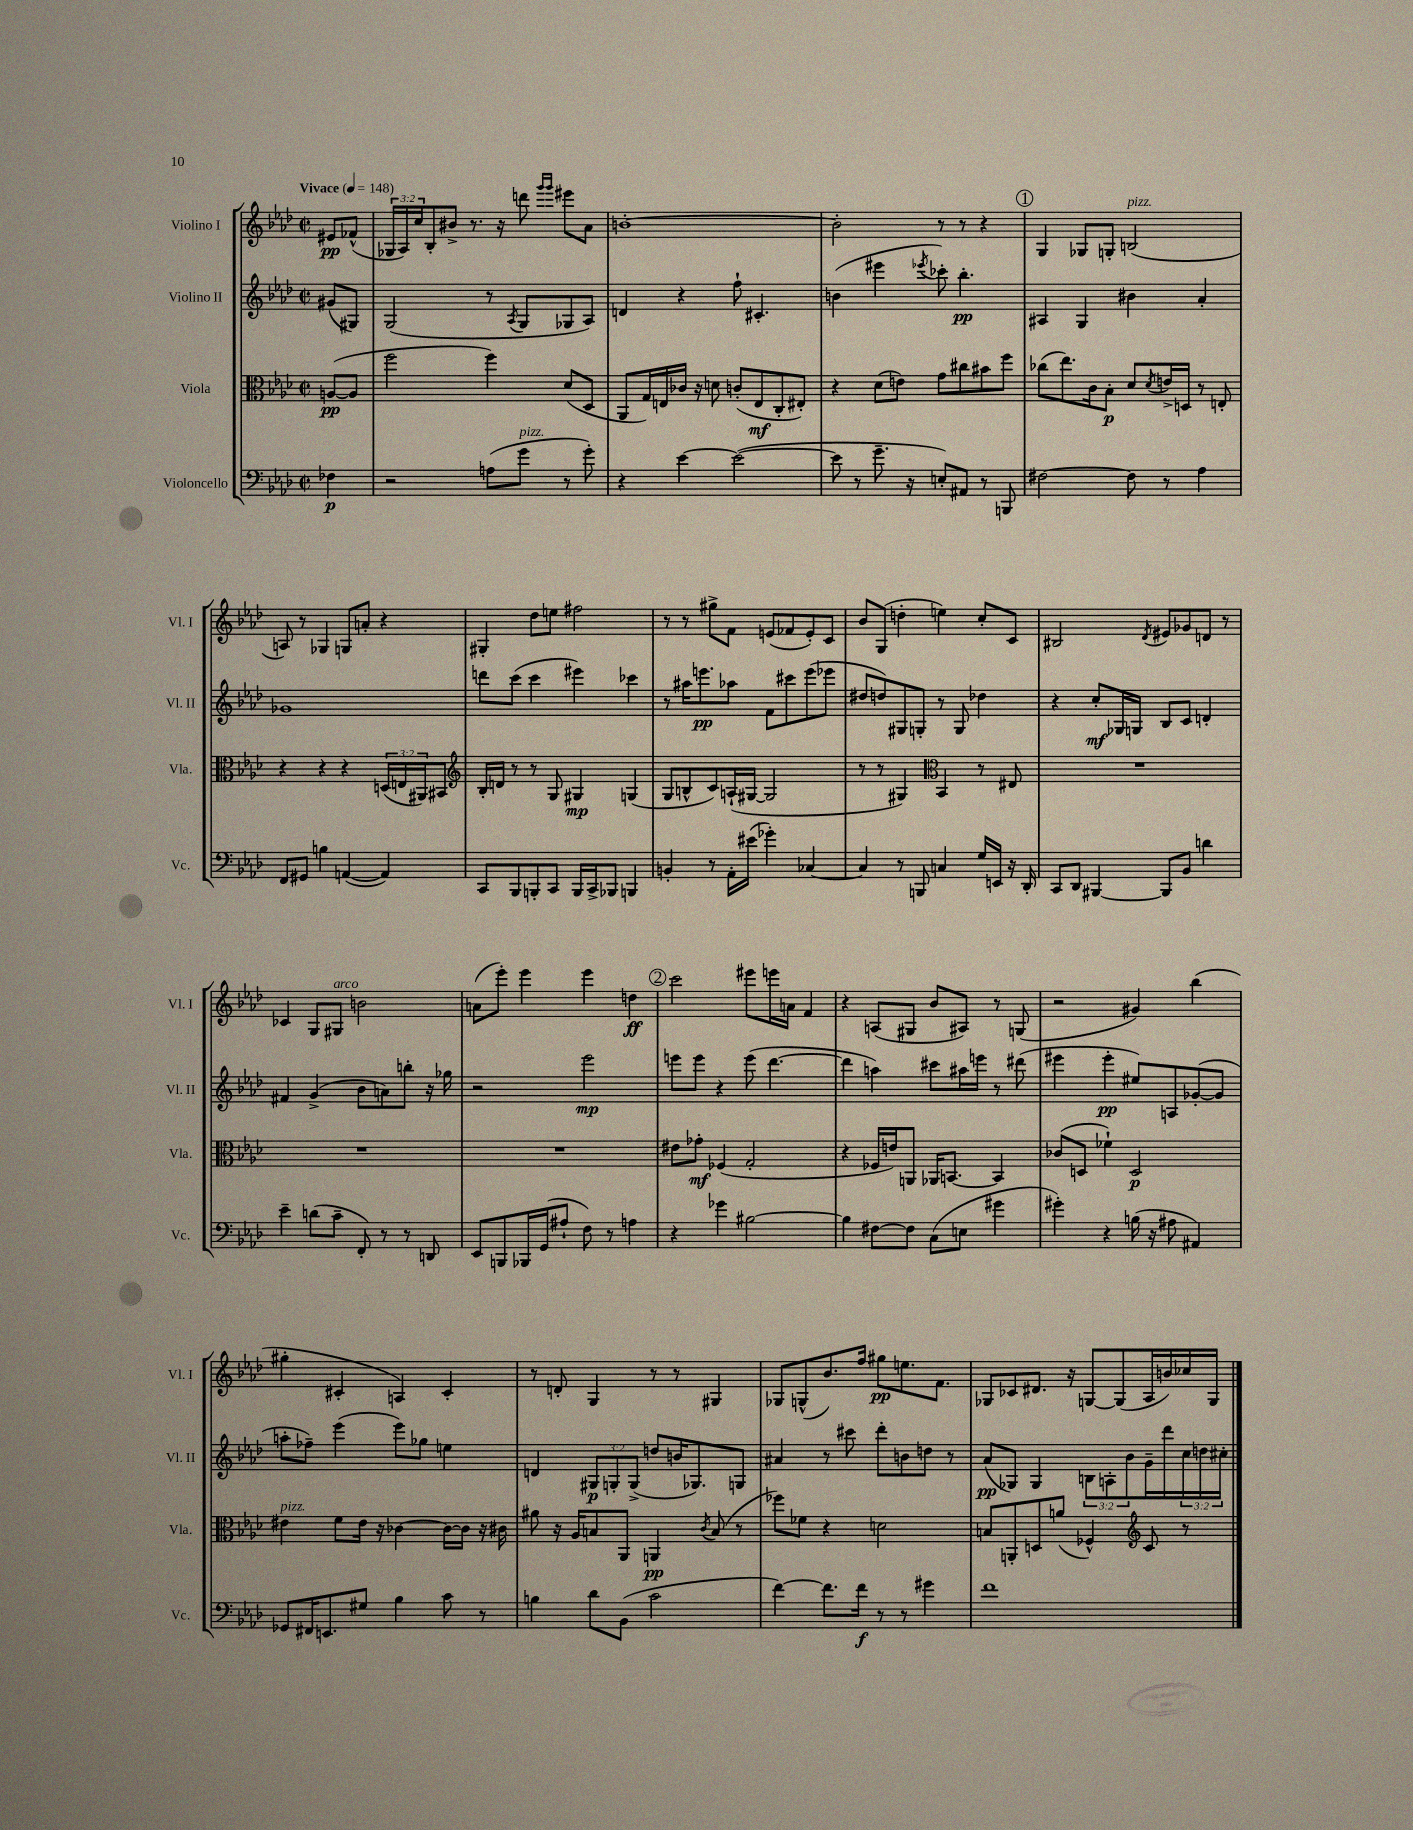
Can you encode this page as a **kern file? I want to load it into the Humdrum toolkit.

**kern	**dynam	**kern	**dynam	**kern	**dynam	**kern	**dynam
*part4	*part4	*part3	*part3	*part2	*part2	*part1	*part1
*staff4	*staff4	*staff3	*staff3	*staff2	*staff2	*staff1	*staff1
*I"Violoncello	*	*I"Viola	*	*I"Violino II	*	*I"Violino I	*
*I'Vc.	*	*I'Vla.	*	*I'Vl. II	*	*I'Vl. I	*
*clefF4	*	*clefC3	*	*clefG2	*	*clefG2	*
*k[b-e-a-d-]	*	*k[b-e-a-d-]	*	*k[b-e-a-d-]	*	*k[b-e-a-d-]	*
*M2/2	*	*M2/2	*	*M2/2	*	*M2/2	*
*met(c|)	*	*met(c|)	*	*met(c|)	*	*met(c|)	*
*MM148	*	*MM148	*	*MM148	*	*MM148	*
=	=	=	=	=	=	=	=
!	!	!	!	!	!	!LO:TX:a:B:t=Vivace	!
4F-X\	p	([8An/L	pp	(8g#X/L	.	8e#X/L	pp
.	.	8A/J]	.	8G#X/J)	.	(8f-X^^/J	.
=1	=1	=1	=1	=1	=1	=1	=1
2r	.	2ff\	.	(2G/	.	24G-X/LL	.
.	.	.	.	.	.	24A-/)	.
.	.	.	.	.	.	24cc/J	.
.	.	.	.	.	.	8B-'/	.
.	.	.	.	.	.	8b#X^/J	.
.	.	.	.	.	.	8.r	.
(8An\L	.	4ff\)	.	8r	.	.	.
.	.	.	.	.	.	16r	.
.	.	.	.	8qA-/	.	.	.
!LO:TX:a:i:t=pizz.	!	!	!	!	!	!	!
8g\J	.	.	.	8G/L	.	8dddn\	.
.	.	.	.	.	.	16qqggg/LL	.
.	.	.	.	.	.	16qqggg/JJ	.
8r	.	(8d-/L	.	8G-X/	.	8eee#X\L	.
8g'\)	.	8D-/J	.	8A-/J)	.	8a-\J	.
=2	=2	=2	=2	=2	=2	=2	=2
4r	.	8AA-/L	.	4dn/	.	[1bn'	.
.	.	16G/L)	.	.	.	.	.
.	.	16En/	.	.	.	.	.
[4e-\	.	16c-X/JJ	.	4r	.	.	.
.	.	16r	.	.	.	.	.
.	.	8dn\	.	.	.	.	.
(2e-\_	.	(8cn'/L	.	8ff`\	.	.	.
.	.	8E/	mf	4.c#X'/	.	.	.
.	.	8C'/	.	.	.	.	.
.	.	8E#X'/J)	.	.	.	.	.
=3	=3	=3	=3	=3	=3	=3	=3
8e-\]	.	4r	.	(4bn\	.	2b'\]	.
8r	.	.	.	.	.	.	.
8.g~\	.	(8d-\L	.	4eee#X\	.	.	.
.	.	8en\J)	.	.	.	.	.
16r	.	.	.	.	.	.	.
.	.	.	.	8qeee-X/	.	.	.
8En'/L)	.	8g\L	.	8ccc-X'\)	.	8r	.
8AA#X/J	.	8cc#X\	.	4.bb-'\	pp	8r	.
8r	.	8b#X\	.	.	.	4r	.
8BBBn/	.	8ff\J	.	.	.	.	.
!!LO:REH:place=s1:t=1
=4	=4	=4	=4	=4	=4	=4	=4
[2F#X\	.	(8cc-X\L	.	4A#X/	.	4G/	.
.	.	8.ee-\)	.	.	.	.	.
.	.	.	.	4G/	.	8G-X/L	.
.	.	16c\k	.	.	.	.	.
.	.	8B-'\J	p	.	.	8Gn'/J	.
!	!	!	!	!	!	!LO:TX:a:i:t=pizz.	!
8F#\]	.	8d-/L	.	4b#X\	.	(2Bn/	.
.	.	8qd-/	.	.	.	.	.
8r	.	16en^/L	.	.	.	.	.
.	.	16Dn/JJ	.	.	.	.	.
4A-\	.	8r	.	4a-'/	.	.	.
.	.	8En'/	.	.	.	.	.
!!LO:LB:g=z
=5	=5	=5	=5	=5	=5	=5	=5
8FF/L	.	4r	.	1g-X	.	8An/)	.
8GG#X/J	.	.	.	.	.	8r	.
4Bn\	.	4r	.	.	.	4G-X/	.
([4AAn/	.	4r	.	.	.	8Gn/L	.
.	.	.	.	.	.	8an'/J	.
4AA/])	.	(24Dn/LL	.	.	.	4r	.
.	.	24En/	.	.	.	.	.
.	.	24AA#X/J)	.	.	.	.	.
.	.	8BB#X/J	.	.	.	.	.
=6	=6	=6	=6	=6	=6	=6	=6
*	*	*clefG2	*	*	*	*	*
8CC/L	.	16B-'/LL	.	8dddn\L	.	4G#X'/	.
.	.	16dn/JJ	.	.	.	.	.
8BBB-/	.	8r	.	(8ccc\J	.	.	.
8BBBn'/	.	8r	.	4ccc\	.	8dd-\L	.
8CC/J	.	8G/	.	.	.	8een\J	.
16BBB/LL	.	4G#X/	mp	4eee#X\)	.	2ff#X\	.
16CC^/J	.	.	.	.	.	.	.
8BBB-X/J	.	.	.	.	.	.	.
4BBBn/	.	(4Gn/	.	4ccc-X\	.	.	.
=7	=7	=7	=7	=7	=7	=7	=7
4BBn'/	.	8G/L	.	8r	.	8r	.
.	.	8Bn^^/	.	16aa#X\KL	.	8r	.
.	.	.	.	8.eeen\	pp	.	.
8r	.	8c/)	.	.	.	8gg#X^\L	.
16AA-'\LL	.	(16An`/L	.	8aa-X\J	.	8f\J	.
(16e#X\JJ	.	[16G#X/JJ	.	.	.	.	.
4g-X'\)	.	2G#/]	.	8f\L	.	(8en/L	.
.	.	.	.	8ccc#X\	.	8f-X/	.
[4C-X/	.	.	.	(8eee\	.	8e'/)	.
.	.	.	.	8eee-X\J	.	8c/J	.
=8	=8	=8	=8	=8	=8	=8	=8
4C-/]	.	8r	.	8dd#X/L	.	8b-/L	.
.	.	8r	.	8ddn/)	.	(8G/J	.
8r	.	4G#X/)	.	8G#X/	.	4ddn'\	.
8BBBn/	.	.	.	8Gn'/J	.	.	.
*	*	*clefC3	*	*	*	*	*
4Cn/	.	4BB-/	.	8r	.	4een\)	.
.	.	.	.	8G/	.	.	.
16G/LL	.	8r	.	4dd-X\	.	8cc'/L	.
16EEn/JJ	.	.	.	.	.	.	.
16r	.	8E#X/	.	.	.	8c/J	.
16DD-'/	.	.	.	.	.	.	.
=9	=9	=9	=9	=9	=9	=9	=9
8CC/L	.	1r	.	4r	.	2B#X/	.
8DD-/J	.	.	.	.	.	.	.
[4BBB#X/	.	.	.	8cc'/L	mf	.	.
.	.	.	.	16G-X/L	.	.	.
.	.	.	.	16Gn/JJ	.	.	.
.	.	.	.	.	.	8qd-/	.
8BBB#/L]	.	.	.	8B-/L	.	8e#X/L	.
8BB-/J	.	.	.	8c/J	.	8g-X/	.
4dn\	.	.	.	4dn'/	.	8dn/J	.
.	.	.	.	.	.	8r	.
!!LO:LB:g=z
=10	=10	=10	=10	=10	=10	=10	=10
4e-~\	.	1r	.	4f#X/	.	4c-X/	.
(8dn\L	.	.	.	(4g^/	.	8G/L	.
!	!	!	!	!	!	!LO:TX:a:i:t=arco	!
8c~\J	.	.	.	.	.	8G#X/J	.
8FF'/)	.	.	.	8b-\L	.	2bn\	.
8r	.	.	.	8an\)	.	.	.
8r	.	.	.	8bbn'\J	.	.	.
8DDn/	.	.	.	16r	.	.	.
.	.	.	.	16gg-X\	.	.	.
=11	=11	=11	=11	=11	=11	=11	=11
8EE-/L	.	1r	.	2r	.	(8an\L	.
8BBBn/	.	.	.	.	.	8eee-'\J)	.
16BBB-X/L	.	.	.	.	.	4eee-\	.
(16GG/J	.	.	.	.	.	.	.
8A#X`/J	.	.	.	.	.	.	.
8F\)	.	.	.	2eee-\	mp	4eee-\	.
8r	.	.	.	.	.	.	.
4An\	.	.	.	.	.	4ddn\	ff
!!LO:REH:place=s1:t=2
=12	=12	=12	=12	=12	=12	=12	=12
4r	.	8e#X\L	.	8eeen\L	.	2ccc\	.
.	.	8g-X'\J	mf	8eee\J	.	.	.
4g-X\	.	(4F-X/	.	4r	.	.	.
[2B#X\	.	2G'/	.	(8eee\	.	8eee#X\L	.
.	.	.	.	[4.ddd-\	.	16eeen\L	.
.	.	.	.	.	.	16an\JJ	.
.	.	.	.	.	.	4f/	.
=13	=13	=13	=13	=13	=13	=13	=13
4B#\]	.	4r	.	4ddd-\]	.	4r	.
[8F#X\L	.	16F-X/LL	.	4aan\)	.	(8An/L	.
.	.	16en/J)	.	.	.	.	.
8F#\J]	.	8AAn/J	.	.	.	8G#X/J	.
(8C\L	.	16AA-X/KL	.	8ccc#X\L	.	8b-/L	.
.	.	[8.BBn/J	.	.	.	.	.
8En\J	.	.	.	16aa#X\L	.	8A#X/J)	.
.	.	.	.	16eeen\JJ	.	.	.
4g#X\	.	4BB/]	.	8r	.	8r	.
.	.	.	.	(8ddd#X\	.	(8Gn/	.
=14	=14	=14	=14	=14	=14	=14	=14
4g#X'\)	.	(8c-X/L	.	4eee#X\	.	2r	.
.	.	8Dn/J	.	.	.	.	.
4r	.	4f-X`\)	.	4eee#'\	pp	.	.
(16Bn\	.	2D/	p	8ee#X/L)	.	4g#X/)	.
16r	.	.	.	.	.	.	.
8A#X\	.	.	.	8An/	.	.	.
4AA#X/)	.	.	.	([8g-X'/	.	(4bb-\	.
.	.	.	.	8g-/J]	.	.	.
!!LO:LB:g=z
=15	=15	=15	=15	=15	=15	=15	=15
!	!	!LO:TX:a:i:t=pizz.	!	!	!	!	!
8GG-X/L	.	4e#X\	.	8aan'\L	.	4gg#X'\	.
16FF#X/K	.	.	.	8ff-X~\J)	.	.	.
8.EEn/	.	.	.	.	.	.	.
.	.	8f\L	.	(4eee-\	.	4c#X'/	.
8G#X/J	.	16e#\Jk	.	.	.	.	.
.	.	16r	.	.	.	.	.
4B-\	.	[4c-X\	.	8eee-\L)	.	4An/)	.
.	.	.	.	8gg-X\J	.	.	.
8c\	.	16c-\LL_	.	4een\	.	4c#'/	.
.	.	16c-\JJ]	.	.	.	.	.
8r	.	16r	.	.	.	.	.
.	.	16c#X\	.	.	.	.	.
=16	=16	=16	=16	=16	=16	=16	=16
4Bn\	.	8a#X\	.	4dn/	.	8r	.
.	.	16r	.	.	.	8dn'/	.
.	.	16A-/KL	.	.	.	.	.
8d-\L	.	8Bn/	.	12G#X/L	p	4G/	.
.	.	.	.	12Gn'/	.	.	.
(8BB-\J	.	8AA-/J	.	.	.	.	.
.	.	.	.	(12G^/J	.	.	.
2c\	.	4AAn/	pp	8ddn/L	.	8r	.
.	.	.	.	16bn/K	.	8r	.
.	.	.	.	8.G-X/)	.	.	.
.	.	8qc/	.	.	.	.	.
.	.	(8B/	.	.	.	4G#X/	.
.	.	8r	.	8Gn/J	.	.	.
=17	=17	=17	=17	=17	=17	=17	=17
[4f\)	.	8ff-X\L)	.	4a#X/	.	8G-X/L	.
.	.	8f-X\J	.	.	.	(8Gn^^/	.
8.f\L]	.	4r	.	8r	.	8.b-/)	.
.	.	.	.	8ccc#X\	.	.	.
16f\Jk	f	.	.	.	.	16ff/Jk	.
8r	.	2dn\	.	8ddd-'\L	.	8gg#X\L	pp
8r	.	.	.	8bn\	.	8.een\	.
4g#X\	.	.	.	8ddn\J	.	.	.
.	.	.	.	.	.	8.f\J	.
.	.	.	.	8r	.	.	.
=18	=18	=18	=18	=18	=18	=18	=18
1f	.	8Bn/L	.	(8a-/L	pp	8G-X/L	.
.	.	8AAn'/	.	8G-X/J)	.	8c-X/	.
.	.	8Dn/	.	4G-/	.	8.d#X/J	.
.	.	(8an/J	.	.	.	.	.
.	.	.	.	.	.	16r	.
.	.	4F-X^^/)	.	12Bn\L	.	[8Gn/L	.
.	.	.	.	12An'\	.	.	.
.	.	.	.	.	.	(8G/]	.
.	.	.	.	12b-\	.	.	.
*	*	*clefG2	*	*	*	*	*
.	.	8c/	.	16g~\L	.	16A-/L	.
.	.	.	.	16ddd-\	.	16bn/)	.
.	.	8r	.	24cc\	.	16cc-X/	.
.	.	.	.	24ddn\	.	.	.
.	.	.	.	.	.	16G/JJ	.
.	.	.	.	24cc#X'\JJ	.	.	.
==	==	==	==	==	==	==	==
*-	*-	*-	*-	*-	*-	*-	*-
